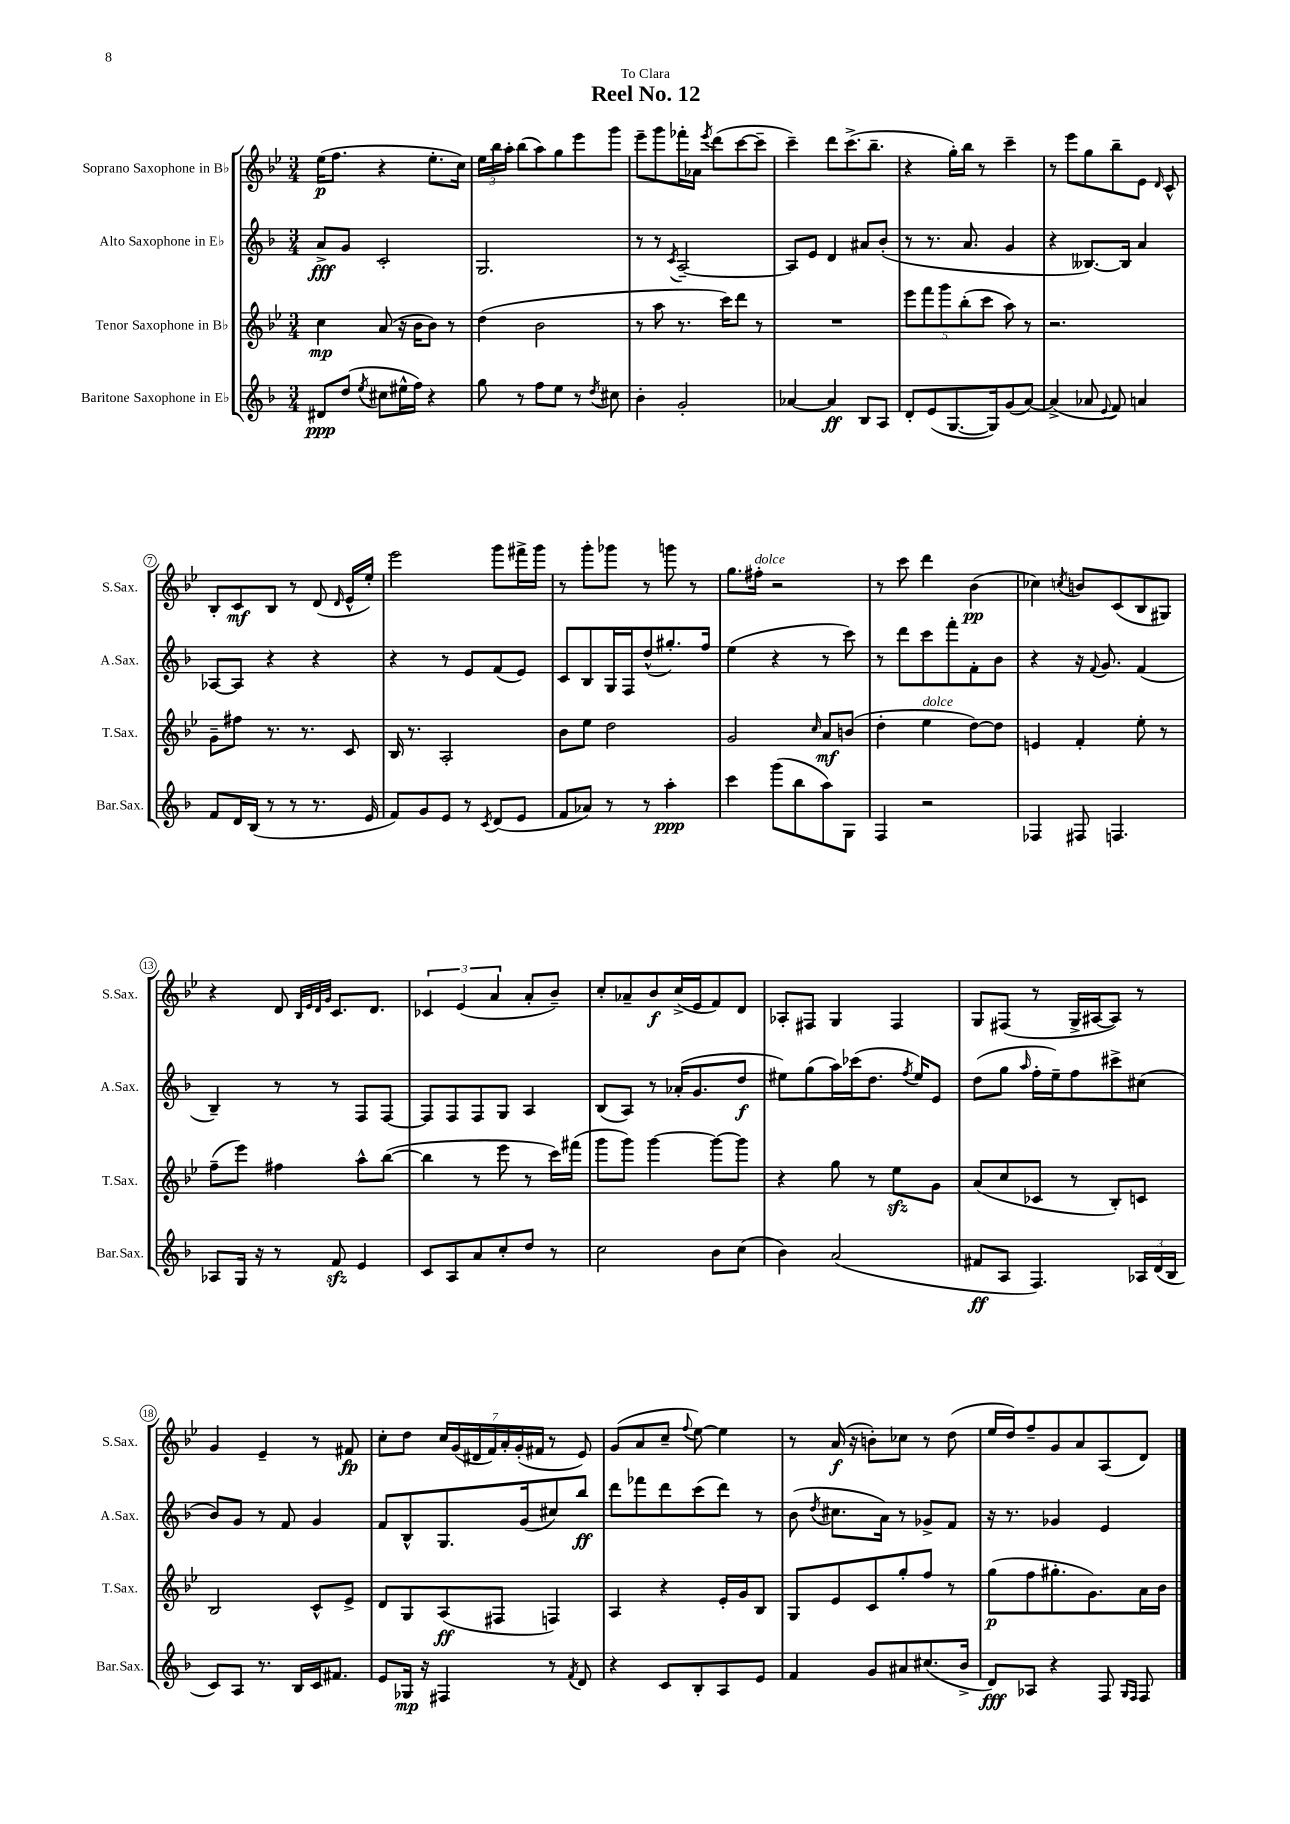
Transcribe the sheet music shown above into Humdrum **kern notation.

**kern	**kern	**kern	**kern
*staff4	*staff3	*staff2	*staff1
*clefG2	*clefG2	*clefG2	*clefG2
*k[b-]	*k[b-e-]	*k[b-]	*k[b-e-]
*M3/4	*M3/4	*M3/4	*M3/4
8d#	4cc	8a^	(16ee-
.	.	.	8.ff
(8dd	.	8g	.
8qee	.	.	.
8cc#	(8a	2c'	4r
16ee#^^	16r	.	.
16ff)	16b-	.	.
4r	8b-)	.	8.ee-'
.	8r	.	.
.	.	.	16cc)
=	=	=	=
8gg	(4dd	2.G	24ee-
.	.	.	24bb-
.	.	.	24aa'
8r	.	.	(8bb-
8ff	2b-	.	8aa)
8ee	.	.	8gg
8r	.	.	8eee-
8qdd	.	.	.
8cc#	.	.	8ggg
=	=	=	=
4b-'	8r	8r	8eee-~
.	8aa	8r	8ggg
.	.	8qc	.
2g'	8.r	[2A~	16fff-'
.	.	.	16a-
.	.	.	8qeee-
.	.	.	(8ddd
.	16ccc)	.	.
.	8ddd	.	[8ccc
.	8r	.	8ccc~]
=	=	=	=
[4a-	2.r	8A]	4ccc~)
.	.	8e	.
4a-]	.	4d	8ddd
.	.	.	(8.ccc^
8B-	.	8a#	.
.	.	.	8.bb-~
8A	.	(8b-'	.
=	=	=	=
8d'	10eee-	8r	4r
.	10fff	.	.
(8e	.	8.r	.
.	10ggg	.	.
[8.G	.	.	16gg')
.	(10bb-'	.	.
.	.	8.a	16bb-
.	.	.	8r
.	10ccc	.	.
16G])	.	.	.
(8g	8aa)	4g	4ccc~
[8a)	8r	.	.
=	=	=	=
(4a^]	2.r	4r	8r
.	.	.	8eee-
8a-	.	[8.B--)	8gg
8qqe	.	.	.
8f)	.	.	8bb-~
.	.	16B--]	.
4a	.	4a	8e-
.	.	.	16qqd
.	.	.	8c^^
=	=	=	=
8f	8g~	[8A-	8B-'
16d	8ff#	8A-]	8c
(16B-	.	.	.
8r	8.r	4r	8B-
8r	.	.	8r
.	8.r	.	.
8.r	.	4r	(8d
.	.	.	16qqd
.	8c	.	16e-^^
16e	.	.	16ee-')
=	=	=	=
8f)	16B-	4r	2eee-
.	8.r	.	.
8g	.	.	.
8e	2A'	8r	.
8r	.	8e	.
8qc	.	.	.
(8d	.	(8f	8ggg
8e	.	8e)	16fff#^
.	.	.	16ggg
=	=	=	=
8f	8b-	8c	8r
8a-)	8ee-	8B-	8ggg'
8r	2dd	16G	8ggg-
.	.	16F	.
8r	.	(8dd^^	8r
4aa'	.	8.gg#')	8ggg
.	.	.	8r
.	.	16ff	.
=	=	=	=
4ccc	2g	(4ee	8.gg
.	.	.	16ff#'
(8ggg	.	4r	2r
8bb-	.	.	.
.	16qqcc	.	.
8aa)	8a	8r	.
8G	(8b	8ccc)	.
=	=	=	=
4F	4dd'	8r	8r
.	.	8ddd	8ccc
2r	4ee-	8ccc	4ddd
.	.	8fff'	.
.	[8dd)	8f'	(4b-
.	8dd]	8b-	.
=	=	=	=
4F-	4e	4r	4cc-)
.	.	.	8qcc
8F#	4f'	16r	8b
.	.	8qqf	.
.	.	8.g	.
4.F	.	.	(8c
.	8ee-'	(4f	8B-
.	8r	.	8G#)
=	=	=	=
8A-	(8ff~	4B-~)	4r
16G	8eee-)	.	.
16r	.	.	.
8r	4ff#	8r	8d
.	.	.	32qqB-
.	.	.	32qqe-
.	.	.	32qqd
.	.	.	32qqg
8f	.	8r	8.c
4e	8aa^^	8F	.
.	.	.	8.d
.	([8bb-	[8F	.
=	=	=	=
8c	4bb-]	8F]	6c-
8A	.	8F	.
.	.	.	(6e-
8a	8r	8F	.
.	.	.	6a
8cc'	8eee-	8G	.
8dd	8r	4A	8a'
8r	16ccc)	.	8b-~)
.	(16fff#	.	.
=	=	=	=
2cc	8ggg	(8B-	8cc'
.	8ggg)	8A)	8a-~
.	[4ggg	8r	8b-
.	.	(16a-'	(16cc^
.	.	8.g	16e-
8b-	8ggg_	.	8f)
(8cc	8ggg]	8dd	8d
=	=	=	=
4b-)	4r	8ee#)	8A-'
.	.	(8gg	8F#
(2a	8gg	16aa)	4G
.	.	(16ccc-	.
.	8r	8.dd	.
.	8ee-	.	4F#
.	.	8qff	.
.	.	16ee#)	.
.	8g	8e	.
=	=	=	=
8f#	(8a	(8dd	8G
8A	8cc	8gg	(8F#
.	.	16qqaa	.
4.F)	8c-	16ff'	8r
.	.	16ee~)	.
.	8r	8ff	16G^
.	.	.	[16A#
.	8B-')	8ccc#^	8A#])
24A-	8c	(8cc#	8r
(24d	.	.	.
24B-	.	.	.
=	=	=	=
8c)	2B-	8b-)	4g
8A	.	8g	.
8.r	.	8r	4e-~
.	.	8f	.
16B-	.	.	.
16c	8c^^	4g	8r
8.f#	.	.	.
.	8e-^	.	8f#
=	=	=	=
8e	8d	8f	8cc'
16G-	8G	8B-^^	8dd
16r	.	.	.
4F#	(8A	8.G	28cc
.	.	.	(28g
.	.	.	28d#
.	.	.	28f)
.	8F#	.	.
.	.	.	28a'
.	.	.	(28g'
.	.	(16g	.
.	.	.	28f#
8r	4F)	8cc#)	8r
8qf	.	.	.
8d	.	8bb-	8e-)
=	=	=	=
4r	4A	8ddd	(8g
.	.	8fff-	8a
8c	4r	8ddd	8cc~
.	.	.	8qqff
8B-'	.	(8ccc	[8ee-)
8A	16e-'	8ddd)	4ee-]
.	16g	.	.
8e	8B-	8r	.
=	=	=	=
4f	8G	(8b-	8r
.	.	8qdd	.
.	8e-	8.cc#	(16a
.	.	.	16r
8g	8c	.	8b')
.	.	16a)	.
8a#	8gg'	8r	8cc-
(8.cc#	8ff	8g-^	8r
.	8r	8f	(8dd
16b-^	.	.	.
=	=	=	=
8d)	(8gg	16r	16ee-
.	.	8.r	16dd)
8A-	8ff	.	8ff~
4r	8.gg#'	4g-	8g
.	.	.	8a
.	8.g)	.	.
8F	.	4e	(8A
16qqG	.	.	.
16qqF	.	.	.
8F	16a	.	8d)
.	16b-	.	.
==	==	==	==
*-	*-	*-	*-
